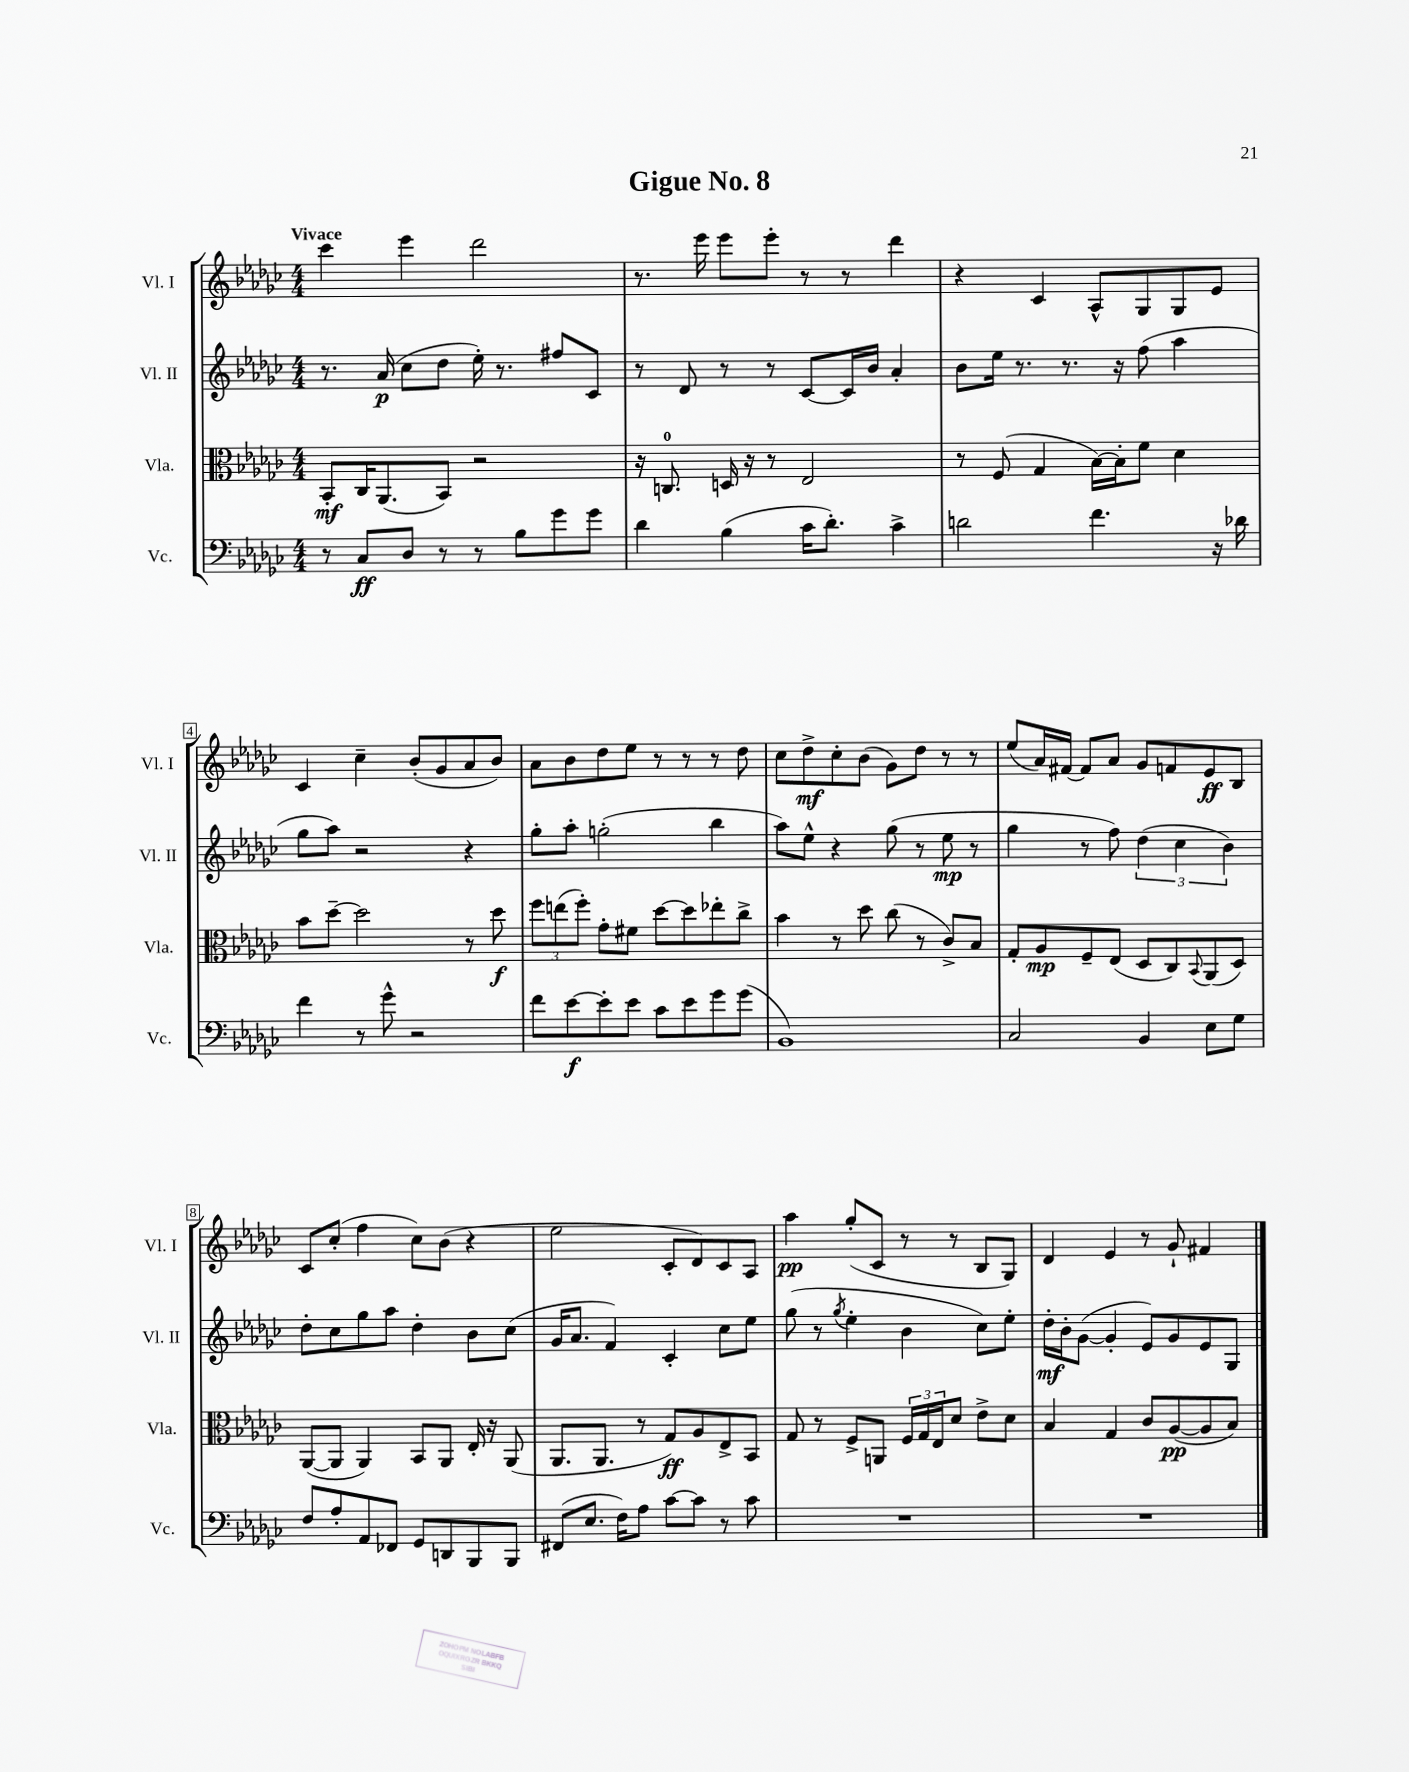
\header { title = "Gigue No. 8" }
<<
\new StaffGroup <<
\new Staff = "s0" \with { instrumentName = "Vl. I" shortInstrumentName = "Vl. I" } {
    \clef treble \key ges \major \numericTimeSignature \time 4/4 \tempo "Vivace"
    ces'''4 ees'''4 des'''2 |
    r8. ees'''16 ees'''8 ees'''8-. r8 r8 des'''4 |
    r4 ces'4 aes8-^ ges8 ges8 ees'8 |
    ces'4 ces''4-- bes'8-.( ges'8 aes'8 bes'8) |
    aes'8 bes'8 des''8 ees''8 r8 r8 r8 des''8 |
    ces''8 des''8->\mf ces''8-. bes'8( ges'8) des''8 r8 r8 |
    ees''8( aes'16) fis'16~ fis'8 aes'8 ges'8 f'8 ees'8\ff bes8 |
    ces'8 ces''8-.( f''4 ces''8) bes'8( r4 |
    ees''2 ces'8-. des'8) ces'8 aes8 |
    aes''4\pp ges''8-.( ces'8 r8 r8 bes8 ges8) |
    des'4 ees'4 r8 ges'8-! fis'4 \bar "|." |
}
\new Staff = "s1" \with { instrumentName = "Vl. II" shortInstrumentName = "Vl. II" } {
    \clef treble \key ges \major \numericTimeSignature \time 4/4
    r8. aes'16\p( ces''8 des''8 ees''16-.) r8. fis''8 ces'8 |
    r8 des'8 r8 r8 ces'8~ ces'16 bes'16 aes'4-. |
    bes'8 ees''16 r8. r8. r16 f''8( aes''4 |
    ges''8 aes''8) r2 r4 |
    ges''8-. aes''8-. g''2-.( bes''4 |
    aes''8) ees''8-^ r4 ges''8( r8 ees''8\mp r8 |
    ges''4 r8 f''8) \tuplet 3/2 { des''4( ces''4 bes'4) } |
    des''8-. ces''8 ges''8 aes''8 des''4-. bes'8 ces''8( |
    ges'16 aes'8. f'4) ces'4-. ces''8 ees''8 |
    ges''8( r8 \acciaccatura { ges''8 } ees''4-. bes'4 ces''8) ees''8-. |
    des''16-.\mf bes'16-. ges'8~( ges'4-. ees'8) ges'8 ees'8 ges8 \bar "|." |
}
\new Staff = "s2" \with { instrumentName = "Vla." shortInstrumentName = "Vla." } {
    \clef alto \key ges \major \numericTimeSignature \time 4/4
    bes,8-.\mf ces16 aes,8.( bes,8) r2 |
    r16 c8.-0 d16 r16 r8 ees2 |
    r8 f8( ges4 bes16~) bes16-. f'8 des'4 |
    bes'8 des''8~-- des''2 r8 des''8\f |
    \tuplet 3/2 { f''8 e''8( f''8-.) } ges'8-. fis'8 des''8~ des''8 ees''8-. ces''8-> |
    bes'4 r8 des''8 ces''8( r8 ces'8->) bes8 |
    ges8-. aes8\mp f8-- ees8( des8 ces8) \appoggiatura { bes,8 } aes,8( des8) |
    aes,8~( aes,8 aes,4) bes,8 aes,8 ees16-. r16 aes,8( |
    aes,8. aes,8. r8 ges8\ff) aes8 ees8-> bes,8 |
    ges8 r8 f8-> a,8 \tuplet 3/2 { f16 ges16 ees16 } des'8 ees'8-> des'8 |
    bes4 ges4 ces'8 aes8~\pp( aes8 bes8) \bar "|." |
}
\new Staff = "s3" \with { instrumentName = "Vc." shortInstrumentName = "Vc." } {
    \clef bass \key ges \major \numericTimeSignature \time 4/4
    r8 ces8\ff des8 r8 r8 bes8 ges'8 ges'8 |
    des'4 bes4( ces'16 des'8.-.) ces'4-> |
    d'2 f'4. r16 des'16 |
    f'4 r8 ges'8-^ r2 |
    f'8 ees'8~\f ees'8-. ees'8 ces'8 ees'8 ges'8 ges'8( |
    bes,1) |
    ces2 bes,4 ees8 ges8 |
    f8 aes8-. aes,8 fes,8 ges,8 d,8 bes,,8 bes,,8 |
    fis,8( ees8. f16) aes8 ces'8~ ces'8 r8 ces'8 |
    R1 |
    R1 \bar "|." |
}
>>
>>
\layout { \context { \Score \override BarNumber.stencil = #(make-stencil-boxer 0.1 0.3 ly:text-interface::print) } }
